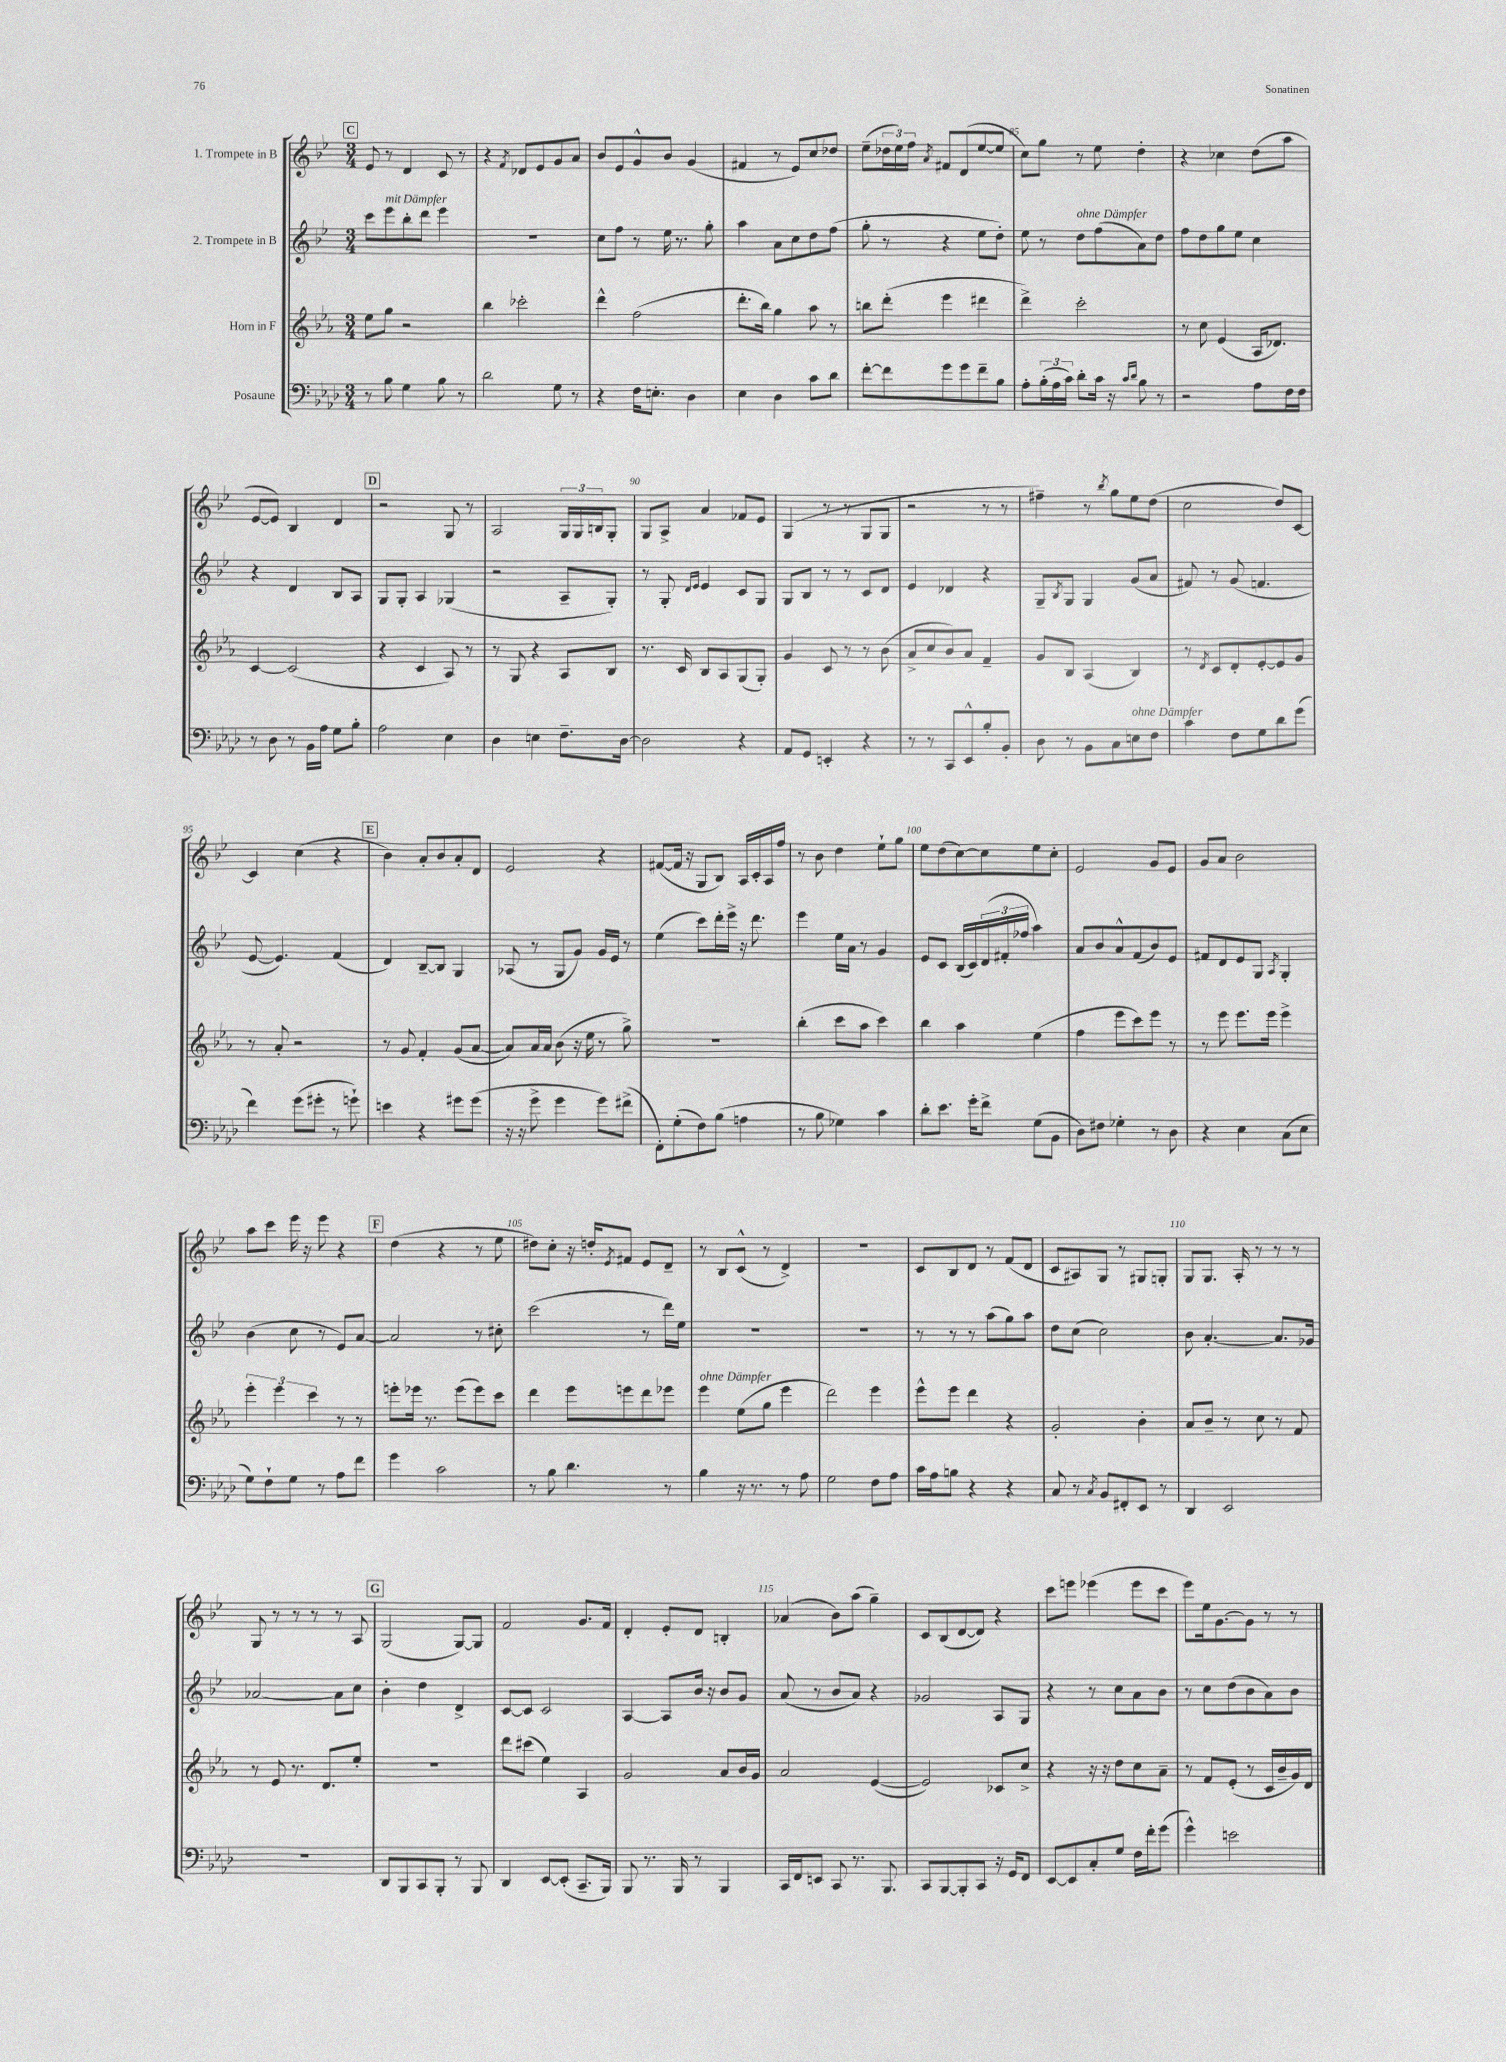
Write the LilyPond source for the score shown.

<<
\new StaffGroup <<
\new Staff = "s0" \with { instrumentName = "1. Trompete in B" } {
    \clef treble \key bes \major \numericTimeSignature \time 3/4
    \mark \markup { \box "C" } ees'8 r8 d'4 c'8 r8 |
    r4 \acciaccatura { f'8 } des'8 ees'8 g'8 a'8 |
    bes'8 ees'8 g'8-^ bes'8 g'4( |
    fis'4 r8 ees'8) c''8 des''8 |
    ees''8--( \tuplet 3/2 { des''16 ees''16) f''16 } \acciaccatura { a'8 } fis'8 d'8( ees''8~ ees''8 |
    c''8) g''8 r8 ees''8 d''4-. |
    r4 ces''4 d''8( a''8 |
    ees'8~ ees'8) bes4 d'4 |
    \mark \markup { \box "D" } r2 g8 r8 |
    a2 \tuplet 3/2 { g16 g16 b16 } g8-. |
    g8 a8-> a'4 fes'8 ees'8 |
    g4( r8 r8 g8 g8 |
    r2 r8 r8 |
    fis''4--) r8 \acciaccatura { bes''8 } g''8 ees''8 d''8( |
    c''2 d''8) c'8~ |
    c'4 c''4( r4 |
    \mark \markup { \box "E" } bes'4) a'8-. bes'8 a'8-. d'8 |
    ees'2 r4 |
    fis'8~( fis'16 r16 g8 bes8) a16 c'16-. a16 f''16 |
    r8 bes'8 d''4 ees''8-! g''8 |
    ees''8 d''8( c''8~) c''8 ees''8 c''8-. |
    ees'2 g'8 ees'8 |
    g'8 a'8 bes'2 |
    a''8 c'''8 ees'''16 r16 ees'''8 r4 |
    \mark \markup { \box "F" } d''4( r4 r8 ees''8 |
    dis''8) c''8-. r16 d''16-. \acciaccatura { ees'8 } fis'8 ees'8 d'8-- |
    r8 bes8 c'8-^( r8 d'4->) |
    R2. |
    c'8 bes8 d'8 r8 f'8( d'8 |
    c'8 ais8) g8 r8 gis8 g8-. |
    g8 g8. a16-. r8 r8 r8 |
    g8 r8 r8 r8 r8 a8 |
    \mark \markup { \box "G" } g2( g8~) g8 |
    f'2 g'8. f'16 |
    d'4-. ees'8-. d'8 b4-. |
    aes'4( bes'8) a''8( g''4--) |
    c'8 bes8( d'8~ d'8) r4 |
    c'''8 e'''8 ees'''4( ees'''8 c'''8 |
    ees'''8) ees''16 g'8.~ g'8 r8 r8 \bar "|." |
}
\new Staff = "s1" \with { instrumentName = "2. Trompete in B" } {
    \clef treble \key bes \major \numericTimeSignature \time 3/4
    \mark \markup { \box "C" } c'''8 ees'''8^\markup { \italic "mit Dämpfer" } bes''8-. d'''8 ees'''4 |
    R2. |
    c''8 f''8 r8 ees''16 r8. g''8-. |
    a''4 a'8 c''8 d''8 f''8( |
    g''8-. r8 r4 ees''8 d''8-.) |
    ees''8 r8 d''8^\markup { \italic "ohne Dämpfer" } f''8( a'8) d''8 |
    f''8 d''8 g''8 ees''8 c''4 |
    r4 d'4 bes8 a8 |
    \mark \markup { \box "D" } g8 g8-. a4 ges4( |
    r2 a8-- g8-.) |
    r8 g8-. \grace { d'16 ees'16 } ees'4 c'8 g8 |
    g8 bes8 r8 r8 c'8 d'8 |
    ees'4 des'4 r4 |
    g8-- \acciaccatura { bes8 } g8 g4 g'8( a'8 |
    fis'8) r8 g'8( f'4. |
    ees'8~ ees'4.) f'4( |
    \mark \markup { \box "E" } d'4) bes8~-- bes8 g4 |
    aes8( r8 g8 g'8) g'16 ees'16 r8 |
    ees''4( c'''8) d'''16-. ees'''16-> r16 d'''8. |
    ees'''4 ees''16 a'16 r8 g'4 |
    ees'8 c'8 bes16( c'16) \tuplet 3/2 { d'16( fis'16-. fes''16 } a''4) |
    a'8 bes'8 a'8-^ f'8( bes'8) ees'8 |
    fis'8 d'8 ees'8 g8 \acciaccatura { a8 } g4-. |
    bes'4( c''8 r8 ees'8) a'8~ |
    \mark \markup { \box "F" } a'2 r8 cis''8-. |
    c'''2( r8 d'''16) ees''16 |
    R2. |
    R2. |
    r8 r8 r8 a''8( g''8) a''8 |
    d''8 c''8( c''2) |
    bes'8 a'4.~-. a'8. ges'16 |
    aes'2~ aes'8 c''8 |
    \mark \markup { \box "G" } bes'4-. d''4 d'4-> |
    c'8~ c'8 c'2 |
    a4~ a8 bes'16 r16 bes'8 g'8 |
    a'8( r8 bes'8 a'8) r4 |
    ges'2 a8 g8 |
    r4 r8 c''8 a'8 bes'8 |
    r8 c''8 d''8( bes'8 a'8) bes'8 \bar "|." |
}
\new Staff = "s2" \with { instrumentName = "Horn in F" } {
    \clef treble \key ees \major \numericTimeSignature \time 3/4
    \mark \markup { \box "C" } ees''8 g''8 r2 |
    bes''4 ces'''2-. |
    d'''4-^ f''2( |
    d'''8.-. bes''16) g''4 aes''8 r8 |
    b''8 d'''8-.( ees'''4 dis'''4 |
    d'''4->) c'''2-. |
    r8 c''8 ees'4( aes16 des'8.) |
    c'4~ c'2( |
    \mark \markup { \box "D" } r4 c'4 aes8) r8 |
    r8 g8 r4 aes8 bes8 |
    r8. c'16 bes8 aes8 g8( g8-.) |
    g'4 c'8 r8 r8 bes'8( |
    aes'8-> c''8 bes'8) aes'8 f'4-- |
    g'8 bes8 aes4( bes4) |
    r8 \acciaccatura { d'8 } c'8 d'8-. ees'8~-. ees'8 g'8 |
    r8 aes'8-. r2 |
    \mark \markup { \box "E" } r8 g'8 f'4-. g'8( aes'8~ |
    aes'8) aes'16 aes'16 bes'8( r16 ees''16 r8 g''8->) |
    R2. |
    bes''4-.( c'''8 aes''8 c'''4) |
    bes''4 aes''4 ees''4( |
    f''4 ees'''8 c'''8) ees'''8 r8 |
    r8 ees'''8 ees'''8. ees'''16 ees'''4-> |
    \tuplet 3/2 { ees'''4-. ees'''4 c'''4 } r8 r8 |
    \mark \markup { \box "F" } e'''8-. ees'''16 r8. ees'''8( ees'''8) c'''8 |
    d'''4 ees'''8 e'''8 d'''8 ees'''8 |
    ees'''4^\markup { \italic "ohne Dämpfer" } ees''8( g''8 ees'''4 |
    d'''2) ees'''4 |
    ees'''8-^ ees'''8 d'''4 r4 |
    g'2-. bes'4-. |
    aes'8 bes'8-- r8 c''8 r8 f'8 |
    r8 ees'8 r8. d'8. ees''8-. |
    \mark \markup { \box "G" } R2. |
    d'''8 cis'''8( ees''4) aes4 |
    g'2 aes'8 bes'16 g'16 |
    aes'2 ees'4~( |
    ees'2) ces'8 c''8-> |
    r4 r16 r16 d''8 c''8 aes'8-- |
    r8 f'8 ees'8-.( r8 c'16 bes'16-- g'16) d'16 \bar "|." |
}
\new Staff = "s3" \with { instrumentName = "Posaune" } {
    \clef bass \key aes \major \numericTimeSignature \time 3/4
    \mark \markup { \box "C" } r8 bes8 g4 bes8 r8 |
    des'2 g8 r8 |
    r4 f16 e8.-. des4 |
    ees4 des4 c'8 des'8 |
    f'8~-. f'8 g'8 g'8 f'8-- bes8 |
    aes8-. \tuplet 3/2 { bes16-.( aes16 c'16) } des'8-. c'16 r16 \grace { c'16 des'16 } bes8 r8 |
    r2 aes8 f16 f16 |
    r8 des8 r8 bes,16 aes16 g8 bes8-. |
    \mark \markup { \box "D" } aes2 ees4 |
    des4 e4 f8.-- des16~ |
    des2 r4 |
    aes,8 g,8 e,4-. r4 |
    r8 r8 c,8 ees,8-^ bes8-. bes,8-. |
    des8 r8 bes,8 c8 e8^\markup { \italic "ohne Dämpfer" } f8 |
    c'4 f8 g8 des'8 g'8( |
    f'4) g'8( gis'8-. r8 g'8-!) |
    \mark \markup { \box "E" } e'4 r4 gis'8 gis'8( |
    r16 r16 g'8-> g'4 g'8) fis'8->( |
    f,8-.) g8-.( f8) bes8( a4 |
    r8 bes8 ges4) c'4 |
    des'8-. ees'8. g'16-. f'8-> g8( bes,8 |
    des8) fis8 ges4-. r8 des8 |
    r4 ees4 c8( ees8 |
    g8) f8-! g8 r8 aes8 f'8 |
    \mark \markup { \box "F" } g'4 c'2 |
    r8 bes8 des'4. r8 |
    bes4 r16 r8. r8 aes8 |
    g2 f8 aes8 |
    c'16 aes16 b8 r4 r4 |
    c8 r8 \acciaccatura { c8 } bes,8 fis,8-. ees,8 r8 |
    des,4 ees,2 |
    R2. |
    \mark \markup { \box "G" } des,8 bes,,8 c,8 bes,,8-. r8 bes,,8 |
    des,4 ees,8~ ees,8-.( c,8.-- bes,,16) |
    bes,,8 r8. bes,,16 r8 bes,,4 |
    c,16 f,16 e,8 c,8 r8. bes,,8. |
    c,8 bes,,8~ bes,,8-. c,8 r16 g,16 f,8 |
    ees,8~ ees,8 c8-. g8 f16 f'16-. g'8( |
    g'4-^) e'2 \bar "|." |
}
>>
>>
\layout { \context { \Score currentBarNumber = #80 \override BarNumber.break-visibility = ##(#f #t #t) barNumberVisibility = #(every-nth-bar-number-visible 5) } }
